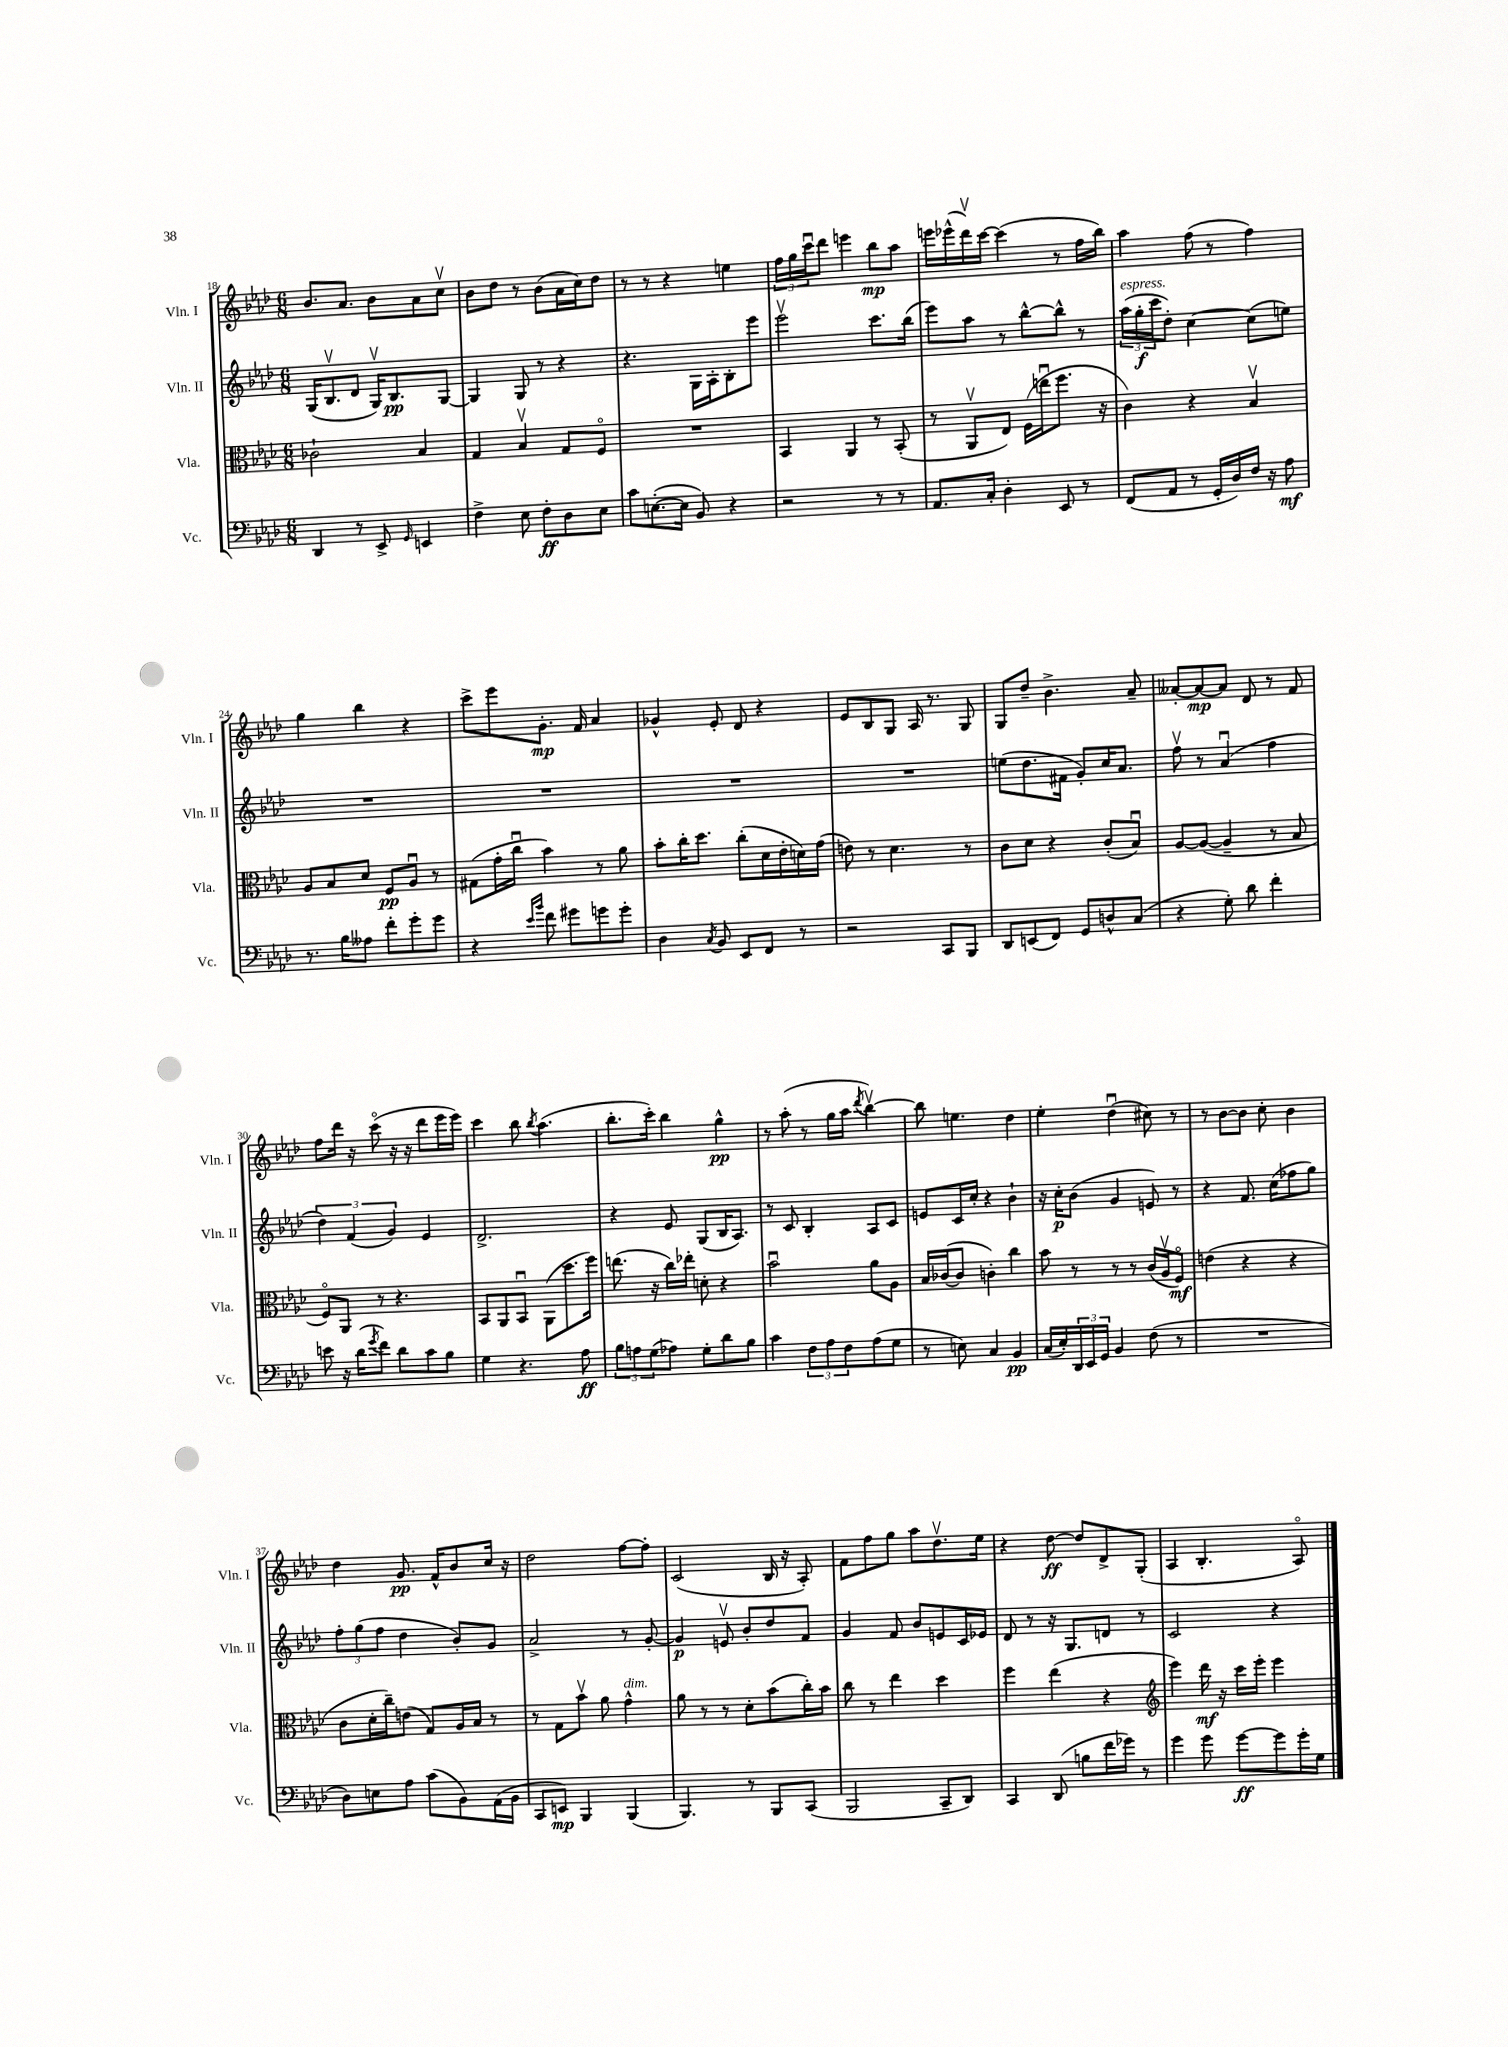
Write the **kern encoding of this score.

**kern	**dynam	**kern	**dynam	**kern	**dynam	**kern	**dynam
*part4	*part4	*part3	*part3	*part2	*part2	*part1	*part1
*staff4	*staff4	*staff3	*staff3	*staff2	*staff2	*staff1	*staff1
*I"Vc.	*	*I"Vla.	*	*I"Vln. II	*	*I"Vln. I	*
*I'Vc.	*	*I'Vla.	*	*I'Vln. II	*	*I'Vln. I	*
*clefF4	*	*clefC3	*	*clefG2	*	*clefG2	*
*k[b-e-a-d-]	*	*k[b-e-a-d-]	*	*k[b-e-a-d-]	*	*k[b-e-a-d-]	*
*M6/8	*	*M6/8	*	*M6/8	*	*M6/8	*
=18	=18	=18	=18	=18	=18	=18	=18
4DD-/	.	2c-X`\	.	(16G/KL	.	8.b-/L	.
.	.	.	.	8.B-v/	.	.	.
.	.	.	.	.	.	8.a-/J	.
8r	.	.	.	8d-/J	.	.	.
8EE-^/	.	.	.	16Gv/KL)	.	8b-\L	.
.	.	.	.	8.B-/	pp	.	.
16qqGG/	.	.	.	.	.	.	.
4EEn/	.	4B-/	.	.	.	8a-\	.
.	.	.	.	[8G/J	.	8ccv\J	.
=19	=19	=19	=19	=19	=19	=19	=19
4F^\	.	4G/	.	4G/]	.	8b-\L	.
.	.	.	.	.	.	8dd-\J	.
8E-\	.	4B-v/	.	8G/	.	8r	.
8F'\L	ff	.	.	8r	.	(8b-\L	.
8D-\	.	8G/L	.	4r	.	16a-\L	.
.	.	.	.	.	.	16cc\J)	.
8E-\J	.	8F/J	.	.	.	8dd-\J	.
=20	=20	=20	=20	=20	=20	=20	=20
8c\L	.	2.r	.	4.r	.	8r	.
([8.En'\	.	.	.	.	.	8r	.
.	.	.	.	.	.	4r	.
16E\Jk]	.	.	.	.	.	.	.
8BB-/)	.	.	.	16G\LL	.	.	.
.	.	.	.	16A-'\J	.	.	.
4r	.	.	.	8B-'\	.	4een\	.
.	.	.	.	8eee-\J	.	.	.
=21	=21	=21	=21	=21	=21	=21	=21
2r	.	4BB-/	.	2eee-v\	.	24ff\LL	.
.	.	.	.	.	.	24gg\	.
.	.	.	.	.	.	24cccu\J	.
.	.	.	.	.	.	8ddd-\J	.
.	.	4AA-/	.	.	.	4eeen\	.
8r	.	8r	.	8.ccc\L	.	8bb-\L	mp
8r	.	(8BB-'/	.	.	.	8aa-\J	.
.	.	.	.	(16bb-\Jk	.	.	.
=22	=22	=22	=22	=22	=22	=22	=22
8.AA-/L	.	8r	.	8eee-\L)	.	16eeen\LL	.
.	.	.	.	.	.	(16eee-X^^\	.
.	.	8AA-v/L	.	8aa-\J	.	16ddd-v\)	.
16C'/Jk	.	.	.	.	.	[16ccc\JJ	.
4D-'\	.	8E-/J)	.	8r	.	(4ccc\]	.
.	.	(16F\LL	.	[8bb-^^\L	.	.	.
.	.	16eenu\J	.	.	.	.	.
8EE-/	.	8.ff\J	.	8bb-^^\J]	.	8r	.
8r	.	.	.	8r	.	16ff\LL	.
.	.	16r	.	.	.	16bb-\JJ)	.
=23	=23	=23	=23	=23	=23	=23	=23
!	!	!	!	!LO:TX:a:i:t=espress.	!	!	!
(8FF/L	.	4c\)	.	(24aa-\LL	.	4aa-\	.
.	.	.	.	24gg'\	f	.	.
.	.	.	.	24ccc\J	.	.	.
8AA-/J	.	.	.	8dd-'\J)	.	.	.
8r	.	4r	.	[4cc\	.	(8ff\	.
16GG'/LL	.	.	.	.	.	8r	.
16D-/)	.	.	.	.	.	.	.
16F/JJ	.	4B-v/	.	(8cc\L]	.	4ff\)	.
16r	.	.	.	.	.	.	.
8A-\	mf	.	.	8een\J)	.	.	.
!!LO:LB:g=z
=24	=24	=24	=24	=24	=24	=24	=24
8.r	.	8A-/L	.	2.r	.	4gg\	.
.	.	8B-/	.	.	.	.	.
16B-\KL	.	.	.	.	.	.	.
8A--X\J	.	8d-/J	.	.	.	4bb-\	.
8f'\L	.	8F/L	pp	.	.	.	.
8g'\	.	8A-u/J	.	.	.	4r	.
8g\J	.	8r	.	.	.	.	.
=25	=25	=25	=25	=25	=25	=25	=25
4r	.	(8G#X\L	.	2.r	.	8ccc^\L	.
.	.	16g'\L	.	.	.	8eee-\	.
.	.	16ccu\JJ	.	.	.	.	.
16qqe-/LL	.	.	.	.	.	.	.
16qqb-/JJ	.	.	.	.	.	.	.
8f\	.	4b-\)	.	.	.	8.g'\J	mp
8g#X\L	.	.	.	.	.	.	.
.	.	.	.	.	.	16f/	.
8gn\	.	8r	.	.	.	4a-/	.
8g'\J	.	8a-\	.	.	.	.	.
=26	=26	=26	=26	=26	=26	=26	=26
4D-\	.	8b-'\L	.	2.r	.	4g-X^^/	.
.	.	16cc'\K	.	.	.	.	.
.	.	8.dd-\J	.	.	.	.	.
8qC/	.	.	.	.	.	.	.
8BB-/	.	.	.	.	.	8e-'/	.
8EE-/L	.	(8cc'\L	.	.	.	8d-/	.
8FF/J	.	16d-\L	.	.	.	4r	.
.	.	16e-'\	.	.	.	.	.
8r	.	16dn\)	.	.	.	.	.
.	.	(16g\JJ	.	.	.	.	.
=27	=27	=27	=27	=27	=27	=27	=27
2r	.	8en\)	.	2.r	.	8e-/L	.
.	.	8r	.	.	.	8B-/	.
.	.	4.d-\	.	.	.	8G/J	.
.	.	.	.	.	.	16A-/	.
.	.	.	.	.	.	8.r	.
8CC/L	.	.	.	.	.	.	.
8BBB-/J	.	8r	.	.	.	8G/	.
=28	=28	=28	=28	=28	=28	=28	=28
8DD-/L	.	8c\L	.	(8een\L	.	8G/L	.
(8EEn/	.	8d-\J	.	8.dd-\	.	8dd-~/J	.
8FF/J)	.	4r	.	.	.	4.b-^\	.
.	.	.	.	16f#X\Jk	.	.	.
8GG/L	.	.	.	8g'/L)	.	.	.
8Dn^^/	.	(8c'/L	.	16cc/K	.	.	.
.	.	.	.	8.a-/J	.	.	.
(8C/J	.	8B-u/J)	.	.	.	8a-~/	.
=29	=29	=29	=29	=29	=29	=29	=29
4r	.	[8A-/L	.	8ffv\	.	[8a--X'/L	.
.	.	(8A-/J_	.	8r	.	8a--/_	mp
8G'\)	.	4A-~/]	.	(4a-u/	.	8a--/J]	.
8d-\	.	.	.	.	.	8d-/	.
4f'\	.	8r	.	4ff\	.	8r	.
.	.	8B-/	.	.	.	8f/	.
!!LO:LB:g=z
=30	=30	=30	=30	=30	=30	=30	=30
8en\	.	8F/L)	.	6dd-\)	.	8ff\L	.
16r	.	8AA-/J	.	.	.	16ddd-\Jk	.
.	.	.	.	(6f/	.	.	.
(16d-\KL	.	.	.	.	.	16r	.
8qg/	.	.	.	.	.	.	.
8f\J)	.	8r	.	.	.	(8ccc\	.
.	.	.	.	6g/)	.	.	.
8d-\L	.	4.r	.	.	.	16r	.
.	.	.	.	.	.	16r	.
8c\	.	.	.	4e-/	.	8ddd-\L	.
8B-\J	.	.	.	.	.	16eee-\L	.
.	.	.	.	.	.	16eee-\JJ)	.
=31	=31	=31	=31	=31	=31	=31	=31
4G\	.	8BB-/L	.	2.d-^/	.	4ccc\	.
.	.	8AA-/	.	.	.	.	.
4.r	.	8BB-u/J	.	.	.	8bb-\	.
.	.	.	.	.	.	8qbb-/	.
.	.	(8AA-\L	.	.	.	(4.aa-\	.
.	.	8.dd-\	.	.	.	.	.
8A-\	ff	.	.	.	.	.	.
.	.	16ff\Jk)	.	.	.	.	.
=32	=32	=32	=32	=32	=32	=32	=32
12B-\L	.	(8.een\	.	4r	.	8.bb-'\L	.
12An\	.	.	.	.	.	.	.
(12G\	.	.	.	.	.	.	.
.	.	16r	.	.	.	16ccc'\Jk)	.
8A-X\J)	.	16cc\LL)	.	8e-/	.	4bb-\	.
.	.	16ee-X'\JJ	.	.	.	.	.
8G'\L	.	8dn'\	.	(8G/L	.	.	.
8d-\	.	4r	.	16B-/K	.	4gg^^\	pp
.	.	.	.	8.A-/J)	.	.	.
8B-\J	.	.	.	.	.	.	.
=33	=33	=33	=33	=33	=33	=33	=33
4c\	.	2b-u\	.	8r	.	8r	.
.	.	.	.	8c/	.	(8aa-'\	.
12F\L	.	.	.	4B-'/	.	8r	.
12A-\	.	.	.	.	.	.	.
.	.	.	.	.	.	16gg\LL	.
12F\	.	.	.	.	.	.	.
.	.	.	.	.	.	16aa-\JJ	.
.	.	.	.	.	.	8qddd-/	.
(8A-\	.	8a-\L	.	8A-/L	.	[4bb-v\)	.
8G\J	.	8A-\J	.	8c/J	.	.	.
=34	=34	=34	=34	=34	=34	=34	=34
8r	.	16B-/LL	.	8en/L	.	8bb-\]	.
.	.	([16c-X/J	.	.	.	.	.
8En\)	.	8c-/J]	.	16c/L	.	4.een\	.
.	.	.	.	16cc'/JJ	.	.	.
4C/	.	4cn'\)	.	4r	.	.	.
4BB-/	pp	4cc\	.	4b-`\	.	4dd-\	.
=35	=35	=35	=35	=35	=35	=35	=35
(16C/LL	.	8b-\	.	16r	.	4ee-'\	.
16E-'/)	.	.	.	16cc'\KL	p	.	.
24DD-/	.	8r	.	(8b-\J	.	.	.
24EE-/	.	.	.	.	.	.	.
24GG/JJ	.	.	.	.	.	.	.
4BB-/	.	8r	.	4g/	.	(4dd-u\	.
.	.	8r	.	.	.	.	.
(8F\	.	(16c/LL	.	8en/)	.	8cc#X\)	.
.	.	16A-v/J	.	.	.	.	.
8r	.	8F/J)	mf	8r	.	8r	.
=36	=36	=36	=36	=36	=36	=36	=36
2.r	.	(4en\	.	4r	.	8r	.
.	.	.	.	.	.	[8b-\L	.
.	.	4r	.	8.f/	.	8b-\J]	.
.	.	.	.	.	.	8cc'\	.
.	.	.	.	(16cc\KL	.	.	.
.	.	4r	.	8ff-X\	.	4b-\	.
.	.	.	.	8gg\J)	.	.	.
!!LO:LB:g=z
=37	=37	=37	=37	=37	=37	=37	=37
8D-\L)	.	8c\L	.	12ff'\L	.	4dd-\	.
.	.	.	.	(12gg\	.	.	.
8En\	.	16d-'\L	.	.	.	.	.
.	.	.	.	12ff\J	.	.	.
.	.	16cc~\J)	.	.	.	.	.
8A-\J	.	(8en\J	.	4dd-\	.	8.g/	pp
(8c\L	.	8G/L)	.	.	.	.	.
.	.	.	.	.	.	16f^^/KL	.
8BB-\)	.	16A-/L	.	8b-'/L)	.	8b-/	.
.	.	16B-/JJ	.	.	.	.	.
(16AA-\L	.	8r	.	8g/J	.	16cc/Jk	.
16BB-\JJ	.	.	.	.	.	16r	.
=38	=38	=38	=38	=38	=38	=38	=38
8CC/L	.	8r	.	2a-^/	.	2dd-\	.
8EEn/J)	mp	8G\L	.	.	.	.	.
4BBB-/	.	8b-v\J	.	.	.	.	.
.	.	8a-\	.	.	.	.	.
!	!	!LO:TX:a:i:t=dim.	!	!	!	!	!
(4BBB-/	.	4g^^\	.	8r	.	[8ff\L	.
.	.	.	.	[8g'/	.	8ff'\J]	.
=39	=39	=39	=39	=39	=39	=39	=39
4.BBB-/)	.	8a-\	.	4g/]	p	(2c/	.
.	.	8r	.	.	.	.	.
.	.	8r	.	8env/	.	.	.
8r	.	8d-'\L	.	8b-'/L	.	.	.
8BBB-/L	.	(8b-\	.	8dd-/	.	16B-/	.
.	.	.	.	.	.	16r	.
(8CC/J	.	16cc'\L)	.	8f/J	.	8A-'/)	.
.	.	16b-\JJ	.	.	.	.	.
=40	=40	=40	=40	=40	=40	=40	=40
2BBB-/	.	8cc\	.	4g/	.	8f\L	.
.	.	8r	.	.	.	8ff\	.
.	.	4ee-\	.	8f/	.	8gg\J	.
.	.	.	.	8b-/L	.	8aa-\L	.
8CC~/L	.	4dd-\	.	8en/	.	8.dd-v\	.
8DD-/J)	.	.	.	16c/L	.	.	.
.	.	.	.	16e-X/JJ	.	16ee-\Jk	.
=41	=41	=41	=41	=41	=41	=41	=41
4CC/	.	4ff\	.	8d-/	.	4r	.
.	.	.	.	8r	.	.	.
(8DD-/	.	(4ee-\	.	16r	.	[8dd-\	ff
.	.	.	.	8.G/L	.	.	.
8Bn\L	.	.	.	.	.	8dd-/L]	.
16f\L	.	4r	.	8dn/J	.	8d-^/	.
16g-X\JJ)	.	.	.	.	.	.	.
8r	.	.	.	8r	.	(8G'/J	.
=42	=42	=42	=42	=42	=42	=42	=42
*	*	*clefG2	*	*	*	*	*
4g\	.	4eee-\)	.	2c/	.	4A-/	.
8g\	.	16ddd-\	mf	.	.	4.B-'/	.
.	.	16r	.	.	.	.	.
[8g\L	ff	16ccc\LL	.	.	.	.	.
.	.	16eee-'\JJ	.	.	.	.	.
8g\]	.	4eee-\	.	4r	.	.	.
16g'\L	.	.	.	.	.	8A-/)	.
16G\JJ	.	.	.	.	.	.	.
==	==	==	==	==	==	==	==
*-	*-	*-	*-	*-	*-	*-	*-
